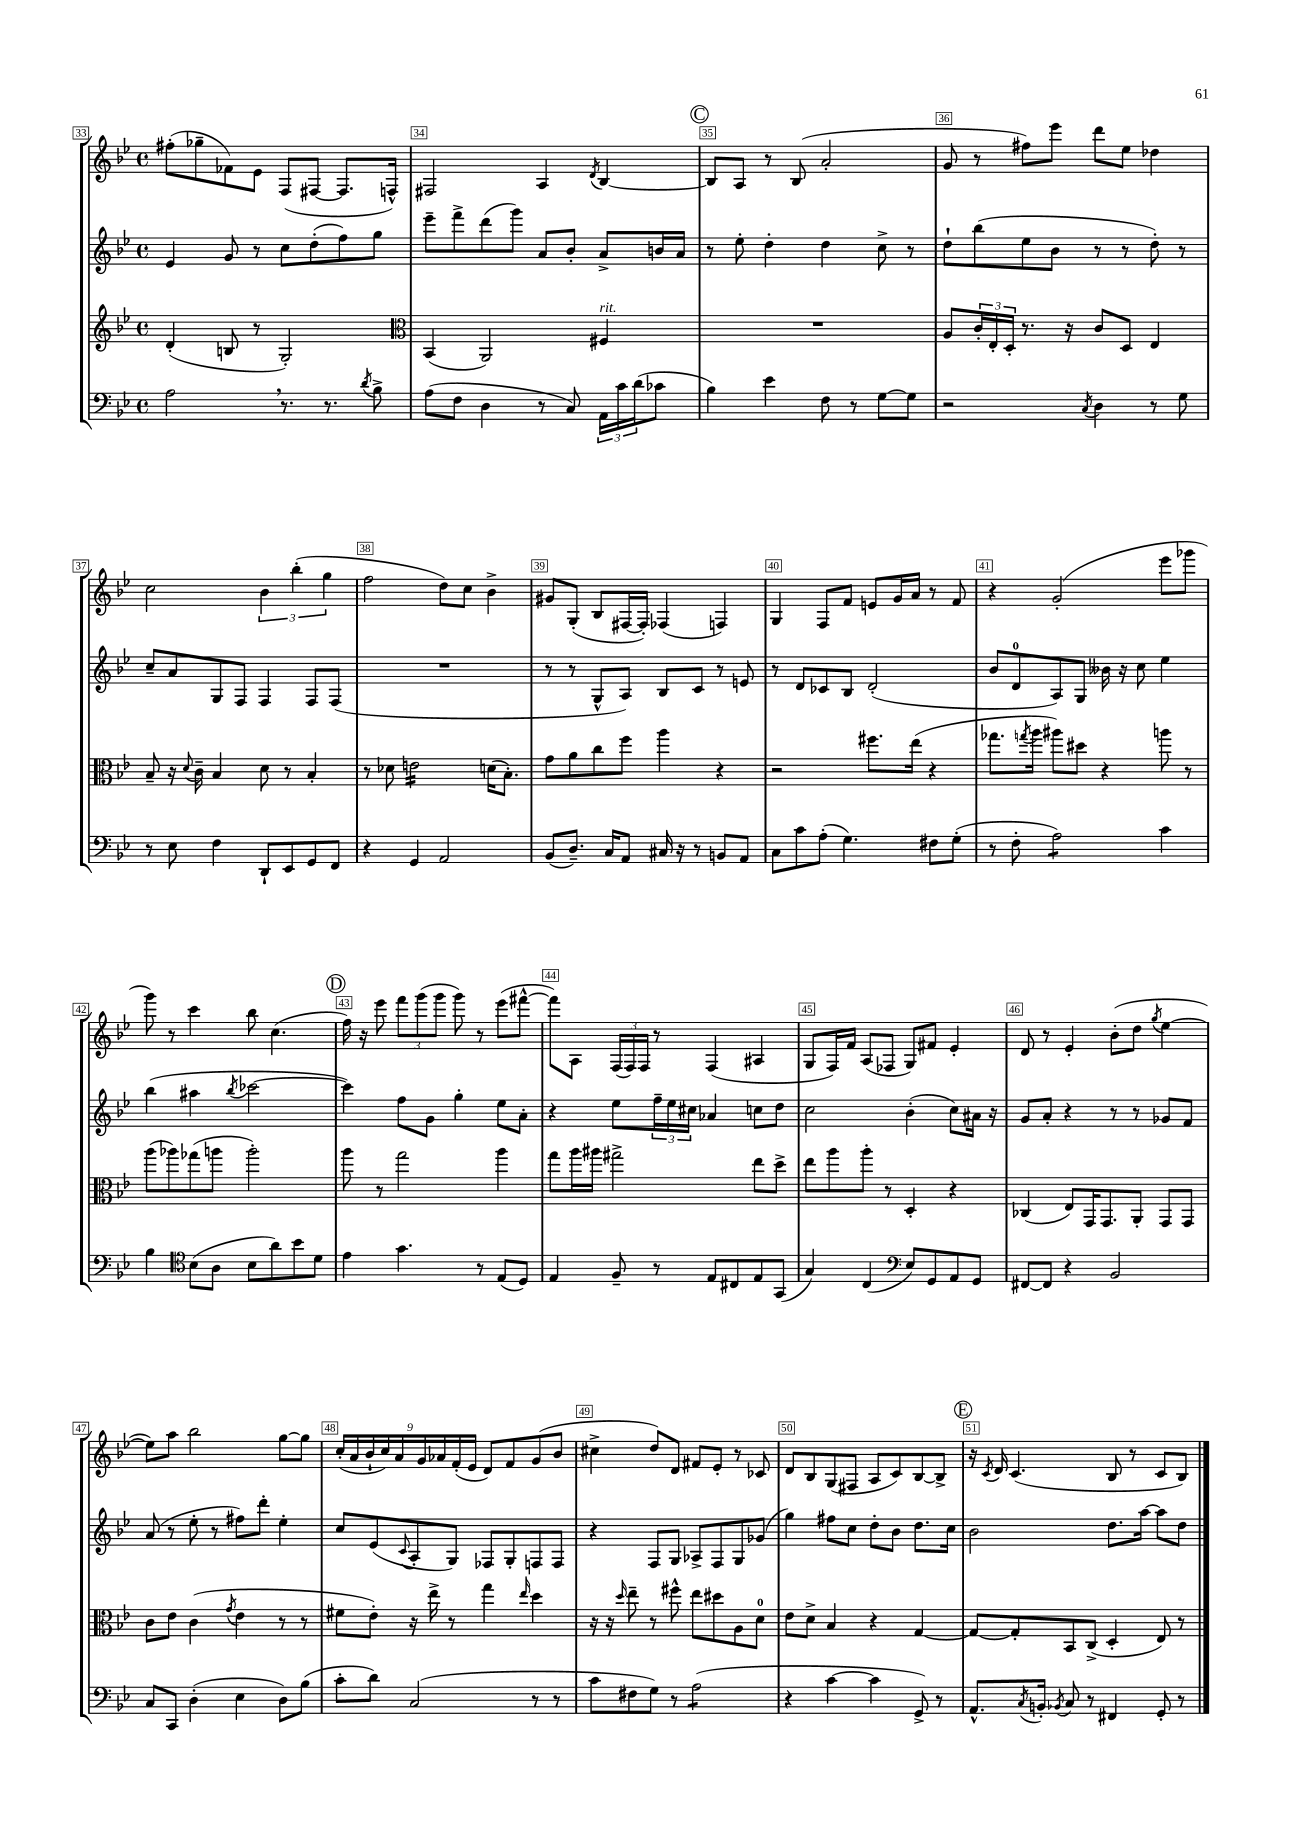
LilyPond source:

<<
\new StaffGroup <<
\new Staff = "s0" {
    \clef treble \key bes \major \defaultTimeSignature \time 4/4
    fis''8-.( ges''8-- fes'8) ees'8 f8( fis8~ fis8. f16-^) |
    fis2 a4 \acciaccatura { d'8 } bes4~ |
    \mark \markup { \circle "C" } bes8 a8 r8 bes8( a'2-. |
    g'8 r8 fis''8) ees'''8 d'''8 ees''8 des''4 |
    c''2 \tuplet 3/2 { bes'4 bes''4-.( g''4 } |
    f''2 d''8) c''8 bes'4-> |
    gis'8 g8-.( bes8 fis16~ fis16-.) fes4( f4) |
    g4 f8 f'8 e'8 g'16 a'16 r8 f'8 |
    r4 g'2-.( ees'''8 ges'''8 |
    g'''8) r8 c'''4 bes''8 c''4.( |
    \mark \markup { \circle "D" } f''16) r16 ees'''8 \tuplet 3/2 { f'''8 g'''8( g'''8 } g'''8) r8 ees'''8( fis'''8~-^ |
    fis'''8) a8 \tuplet 3/2 { f16( f16) f16 } r8 f4( ais4 |
    g8 f16) f'16 a8( fes8 g8) fis'8 ees'4-. |
    d'8 r8 ees'4-. bes'8-.( d''8 \acciaccatura { g''8 } ees''4~ |
    ees''8) a''8 bes''2 g''8~ g''8 |
    \tuplet 9/8 { c''16-.( a'16 bes'16-! c''16) a'16 g'16 aes'16 f'16-.( ees'16 } d'8) f'8 g'8( bes'8 |
    cis''4-> d''8) d'8 fis'8 ees'8-. r8 ces'8 |
    d'8 bes8 g8( fis8 a8 c'8) bes8~ bes8-> |
    \mark \markup { \circle "E" } r16 \acciaccatura { c'8 } d'16 c'4.( bes8 r8 c'8 bes8) \bar "|." |
}
\new Staff = "s1" {
    \clef treble \key bes \major \defaultTimeSignature \time 4/4
    ees'4 g'8 r8 c''8 d''8-.( f''8) g''8 |
    ees'''8-- f'''8-> d'''8( g'''8) a'8 bes'8-. a'8-> b'16 a'16 |
    \mark \markup { \circle "C" } r8 ees''8-. d''4-. d''4 c''8-> r8 |
    d''8-! bes''8( ees''8 bes'8 r8 r8 d''8-.) r8 |
    c''8-- a'8 g8 f8 f4 f8 f8( |
    R1 |
    r8 r8 g8-^ a8) bes8 c'8 r8 e'8 |
    r8 d'8 ces'8 bes8 d'2-.( |
    bes'8 d'8-0 a8) g8 beses'16 r16 c''8 ees''4 |
    bes''4( ais''4 \acciaccatura { bes''8 } ces'''2~ |
    \mark \markup { \circle "D" } ces'''4) f''8 g'8 g''4-. ees''8 a'8-. |
    r4 ees''8 \tuplet 3/2 { f''16-- ees''16 cis''16 } aes'4 c''8 d''8 |
    c''2 bes'4-.( c''8) ais'16 r16 |
    g'8 a'8-. r4 r8 r8 ges'8 f'8 |
    a'8( r8 ees''8-. r8 fis''8) d'''8-. ees''4-. |
    c''8 ees'8( \appoggiatura { c'8 } a8-. g8) fes8 g8-. f8 f8 |
    r4 f8 g8 aes8-> f8 g8 ges'8( |
    g''4) fis''8 c''8 d''8-. bes'8 d''8. c''16 |
    \mark \markup { \circle "E" } bes'2 d''8. a''16~ a''8 d''8 \bar "|." |
}
\new Staff = "s2" {
    \clef treble \key bes \major \defaultTimeSignature \time 4/4
    d'4-.( b8 r8 g2-.) |
    \clef alto bes,4( a,2) fis4^\markup { \italic "rit." } |
    \mark \markup { \circle "C" } R1 |
    a8 \tuplet 3/2 { c'16-. ees16-. d16-. } r8. r16 c'8 d8 ees4 |
    bes8-- r16 \appoggiatura { d'8 } c'16-- bes4 d'8 r8 bes4-. |
    r8 des'8 e'2:16 d'16( bes8.-.) |
    g'8 a'8 c''8 f''8 a''4 r4 |
    r2 fis''8. ees''16( r4 |
    ges''8. \acciaccatura { g''8 } a''16 ais''8) dis''8 r4 a''8 r8 |
    a''8( aes''8) ges''8( a''8 a''2-.) |
    \mark \markup { \circle "D" } a''8 r8 g''2 a''4 |
    g''8 a''16 ais''16 gis''2-> ees''8 d''8-> |
    ees''8 a''8 a''8-. r8 d4-. r4 |
    ces4( ees8) g,16 g,8. a,8-. g,8 g,8 |
    c'8 ees'8 c'4( \acciaccatura { g'8 } ees'4 r8 r8 |
    fis'8 ees'8-.) r16 ees''16-> r8 g''4 \grace { ees''16 } d''4 |
    r16 r16 \grace { d''16 } ees''8-- r8 fis''8-^ ees''8 dis''8 a8 d'8-0 |
    ees'8 d'8-> bes4 r4 g4~ |
    \mark \markup { \circle "E" } g8~ g8-. bes,8 c8->( d4-. ees8) r8 \bar "|." |
}
\new Staff = "s3" {
    \clef bass \key bes \major \defaultTimeSignature \time 4/4
    a2 \breathe r8. r8. \acciaccatura { d'8 } bes8-> |
    a8( f8 d4 r8 c8) \tuplet 3/2 { a,16 c'16 d'16( } ces'8 |
    \mark \markup { \circle "C" } bes4) ees'4 f8 r8 g8~ g8 |
    r2 \acciaccatura { c8 } d4 r8 g8 |
    r8 ees8 f4 d,8-! ees,8 g,8 f,8 |
    r4 g,4 a,2 |
    bes,8( d8.--) c16 a,8 cis16 r16 r8 b,8 a,8 |
    c8 c'8 a8-.( g4.) fis8 g8-.( |
    r8 f8-. a2:8) c'4 |
    bes4 \clef tenor bes8( a8 bes8 a'8) bes'8 d'8 |
    \mark \markup { \circle "D" } ees'4 g'4. r8 ees8( d8) |
    ees4 f8-- r8 ees8 cis8 ees8 g,8( |
    g4) c4( \clef bass ees8) g,8 a,8 g,8 |
    fis,8~ fis,8 r4 bes,2 |
    c8 c,8 d4-.( ees4 d8) bes8( |
    c'8-. d'8) c2( r8 r8 |
    c'8 fis8 g8) r8 a2:8( |
    r4 c'4~ c'4 g,8->) r8 |
    \mark \markup { \circle "E" } a,8.-^ \acciaccatura { c8 } b,16-. \acciaccatura { bes,8 } c8 r8 fis,4 g,8-. r8 \bar "|." |
}
>>
>>
\layout { \context { \Score currentBarNumber = #33 \override BarNumber.break-visibility = ##(#f #t #t) barNumberVisibility = #all-bar-numbers-visible \override BarNumber.stencil = #(make-stencil-boxer 0.1 0.3 ly:text-interface::print) } }
